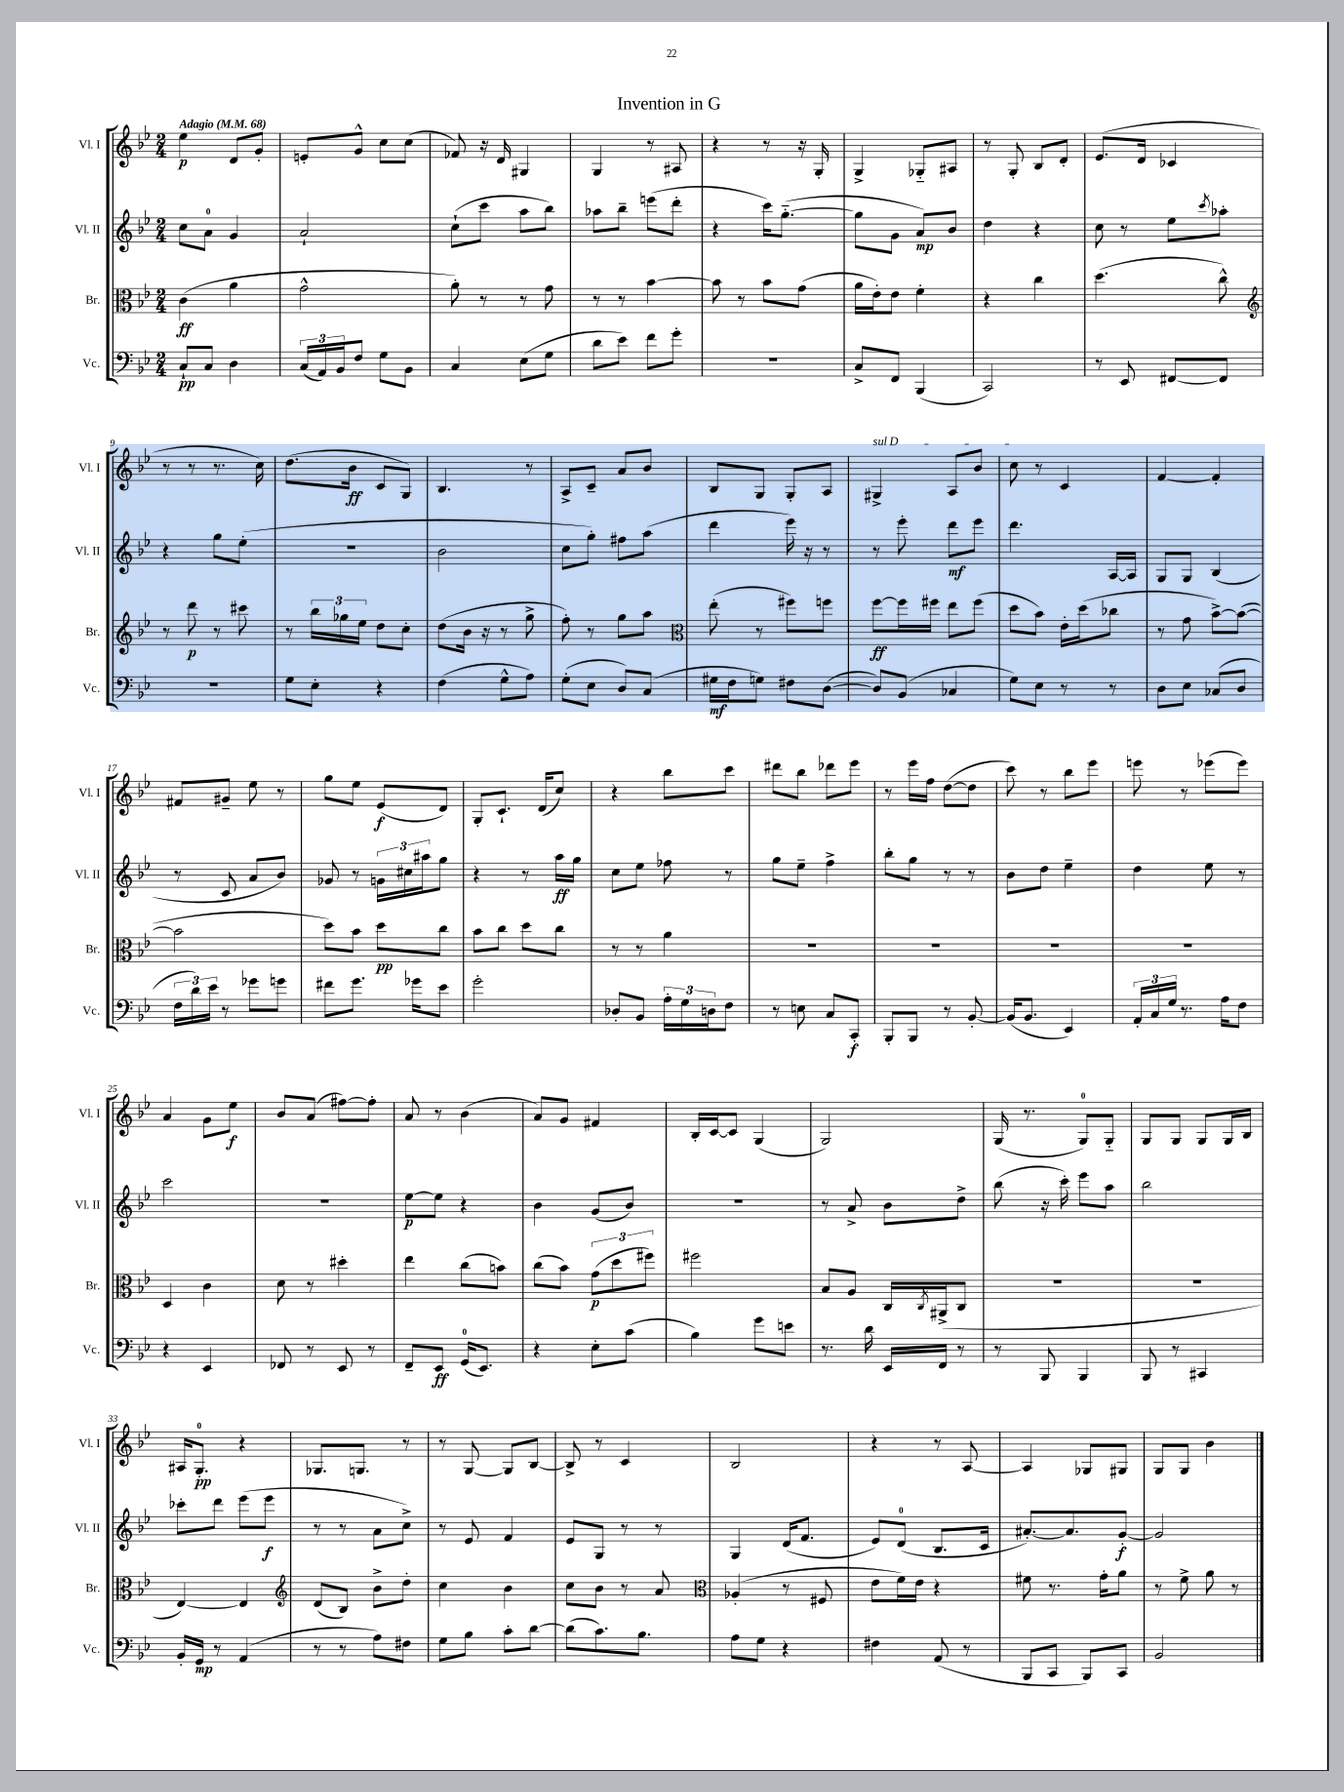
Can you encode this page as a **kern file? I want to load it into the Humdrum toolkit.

**kern	**dynam	**kern	**dynam	**kern	**dynam	**kern	**dynam
*part4	*part4	*part3	*part3	*part2	*part2	*part1	*part1
*staff4	*staff4	*staff3	*staff3	*staff2	*staff2	*staff1	*staff1
*I"Vc.	*	*I"Br.	*	*I"Vl. II	*	*I"Vl. I	*
*I'Vc.	*	*I'Br.	*	*I'Vl. II	*	*I'Vl. I	*
*clefF4	*	*clefC3	*	*clefG2	*	*clefG2	*
*k[b-e-]	*	*k[b-e-]	*	*k[b-e-]	*	*k[b-e-]	*
*M2/4	*	*M2/4	*	*M2/4	*	*M2/4	*
*MM68	*	*MM68	*	*MM68	*	*MM68	*
=1	=1	=1	=1	=1	=1	=1	=1
!	!	!	!	!	!	!LO:TX:a:B:t=Adagio	!
8C`/L	pp	(4c\	ff	8cc\L	.	4ee-\	p
8C/J	.	.	.	8a\J	.	.	.
4D\	.	4a\	.	4g/	.	8d/L	.
.	.	.	.	.	.	8g'/J	.
=2	=2	=2	=2	=2	=2	=2	=2
(24C/LL	.	2g^^\	.	2a`/	.	8en'/L	.
24AA/)	.	.	.	.	.	.	.
24BB-/J	.	.	.	.	.	.	.
8F/J	.	.	.	.	.	8g^^/J	.
8G\L	.	.	.	.	.	8cc\L	.
8BB-\J	.	.	.	.	.	(8cc\J	.
=3	=3	=3	=3	=3	=3	=3	=3
4C/	.	8a'\)	.	(8cc`\L	.	8f-X/)	.
.	.	8r	.	8ccc\J	.	16r	.
.	.	.	.	.	.	16d/	.
(8E-\L	.	8r	.	8aa\L	.	4G#X/	.
8G\J	.	8g\	.	8bb-\J)	.	.	.
=4	=4	=4	=4	=4	=4	=4	=4
8d\L	.	8r	.	8aa-X\L	.	4G/	.
8e-\J)	.	8r	.	8bb-~\J	.	.	.
8f\L	.	[4b-\	.	(8eeen\L	.	8r	.
8g'\J	.	.	.	8ddd'\J	.	8A#X/	.
=5	=5	=5	=5	=5	=5	=5	=5
2r	.	8b-\]	.	4r	.	4r	.
.	.	8r	.	.	.	.	.
.	.	8b-\L	.	16ccc\KL)	.	8r	.
.	.	.	.	([8.gg\J	.	.	.
.	.	(8g\J	.	.	.	16r	.
.	.	.	.	.	.	16G'/	.
=6	=6	=6	=6	=6	=6	=6	=6
8C^/L	.	16a\LL	.	8gg\L]	.	4G^/	.
.	.	16e-'\J)	.	.	.	.	.
8FF/J	.	8e-\J	.	8g\J	.	.	.
(4BBB-/	.	4f'\	.	8a/L)	mp	8G-X/L	.
.	.	.	.	8b-/J	.	8A#X/J	.
=7	=7	=7	=7	=7	=7	=7	=7
2CC/)	.	4r	.	4dd\	.	8r	.
.	.	.	.	.	.	8G'/	.
.	.	4cc\	.	4r	.	8B-/L	.
.	.	.	.	.	.	8d'/J	.
=8	=8	=8	=8	=8	=8	=8	=8
8r	.	(4.dd\	.	8cc\	.	(8.e-/L	.
8EE-/	.	.	.	8r	.	.	.
.	.	.	.	.	.	16d/Jk	.
[8FF#X/L	.	.	.	8ee-\L	.	4c-X/	.
.	.	.	.	8qccc/	.	.	.
8FF#/J]	.	8cc^^\)	.	8aa-X'\J	.	.	.
!!LO:LB:g=z
=9	=9	=9	=9	=9	=9	=9	=9
*	*	*clefG2	*	*	*	*	*
2r	.	8r	.	4r	.	8r	.
.	.	8ddd\	p	.	.	8r	.
.	.	8r	.	8gg\L	.	8.r	.
.	.	8ccc#X\	.	(8ee-'\J	.	.	.
.	.	.	.	.	.	16cc\)	.
=10	=10	=10	=10	=10	=10	=10	=10
8G\L	.	8r	.	2r	.	(8.dd\L	.
8E-'\J	.	24bb-\LL	.	.	.	.	.
.	.	24gg-X\	.	.	.	.	.
.	.	.	.	.	.	16b-\Jk	ff
.	.	24ee-\JJ	.	.	.	.	.
4r	.	8dd\L	.	.	.	8c/L	.
.	.	8cc'\J	.	.	.	8G/J)	.
=11	=11	=11	=11	=11	=11	=11	=11
(4F\	.	(8dd\L	.	2b-\	.	4.B-/	.
.	.	16b-\Jk	.	.	.	.	.
.	.	16r	.	.	.	.	.
8G^^\L	.	8r	.	.	.	.	.
8A\J)	.	8gg^\	.	.	.	8r	.
=12	=12	=12	=12	=12	=12	=12	=12
(8G'\L	.	8ff'\)	.	8cc\L	.	8A^/L	.
8E-\J	.	8r	.	8gg'\J)	.	8c~/J	.
8D/L)	.	8gg\L	.	8ff#X\L	.	8a/L	.
(8C/J	.	8aa\J	.	(8aa\J	.	8b-/J	.
=13	=13	=13	=13	=13	=13	=13	=13
*	*	*clefC3	*	*	*	*	*
16G#X\LL	mf	(8ee-'\	.	4ddd\	.	8B-/L	.
16F\J	.	.	.	.	.	.	.
8Gn\J)	.	8r	.	.	.	8G/J	.
8F#X\L	.	8ff#X\L)	.	16eee-\)	.	8G'/L	.
.	.	.	.	16r	.	.	.
([8D\J	.	8ffn\J	.	8r	.	8A/J	.
=14	=14	=14	=14	=14	=14	=14	=14
!	!	!	!	!	!	!LO:TX:a:i:t=sul D	!
8D/L])	.	[8ff\L	ff	8r	.	4G#X^/	.
(8BB-/J	.	16ff\L]	.	8eee-'\	.	.	.
.	.	16ff#X\JJ	.	.	.	.	.
4C-X/	.	8ee-\L	.	8ddd\L	mf	8A/L	.
.	.	(8ff#\J	.	8eee-\J	.	8b-/J	.
=15	=15	=15	=15	=15	=15	=15	=15
8G\L)	.	8dd\L	.	4.ddd\	.	8cc\	.
8E-\J	.	8b-\J)	.	.	.	8r	.
8r	.	16e-'\LL	.	.	.	4c/	.
.	.	(16dd\J	.	.	.	.	.
8r	.	8cc-X\J	.	[16A/LL	.	.	.
.	.	.	.	16A/JJ]	.	.	.
=16	=16	=16	=16	=16	=16	=16	=16
8D\L	.	8r	.	8G/L	.	[4f/	.
8E-\J	.	8g\	.	8G/J	.	.	.
(8C-X/L	.	[8b-^\L)	.	(4B-/	.	4f'/]	.
8D/J	.	(8b-\J_	.	.	.	.	.
!!LO:LB:g=z
=17	=17	=17	=17	=17	=17	=17	=17
24F\LL	.	2b-\]	.	8r	.	8f#X/L	.
24d\)	.	.	.	.	.	.	.
24e-\JJ	.	.	.	.	.	.	.
8r	.	.	.	8c/	.	8g#X~/J	.
8g-X\L	.	.	.	8a/L	.	8ee-\	.
8gn\J	.	.	.	8b-/J)	.	8r	.
=18	=18	=18	=18	=18	=18	=18	=18
8f#X\L	.	8dd\L)	.	8g-X/	.	8gg\L	.
8.g\J	.	8b-\J	.	8r	.	8ee-\J	.
.	.	8dd\L	pp	24gn\LL	.	(8e-/L	f
.	.	.	.	24cc#X\	.	.	.
16g-X\KL	.	.	.	.	.	.	.
.	.	.	.	24aa#X\J	.	.	.
8e-\J	.	8cc\J	.	8gg\J	.	8d/J)	.
=19	=19	=19	=19	=19	=19	=19	=19
2g'\	.	8b-\L	.	4r	.	8G'/L	.
.	.	8cc\J	.	.	.	8.c`/J	.
.	.	8dd\L	.	8r	.	.	.
.	.	.	.	.	.	(16d/KL	.
.	.	8cc\J	.	16aa\LL	ff	8cc/J)	.
.	.	.	.	16gg\JJ	.	.	.
=20	=20	=20	=20	=20	=20	=20	=20
8D-X'/L	.	8r	.	8cc\L	.	4r	.
8BB-/J	.	8r	.	8ee-\J	.	.	.
24A'\LL	.	4a\	.	8ff-X\	.	8bb-\L	.
24G\	.	.	.	.	.	.	.
24Dn\J	.	.	.	.	.	.	.
8F\J	.	.	.	8r	.	8ccc\J	.
=21	=21	=21	=21	=21	=21	=21	=21
8r	.	2r	.	8gg\L	.	8ddd#X\L	.
8En\	.	.	.	8ee-~\J	.	8bb-\J	.
8C/L	.	.	.	4ff^\	.	8ddd-X\L	.
8CC'/J	f	.	.	.	.	8eee-\J	.
=22	=22	=22	=22	=22	=22	=22	=22
8BBB-'/L	.	2r	.	8bb-'\L	.	8r	.
8BBB-/J	.	.	.	8gg\J	.	16eee-\LL	.
.	.	.	.	.	.	16ff\JJ	.
8r	.	.	.	8r	.	([8dd\L	.
[8BB-'/	.	.	.	8r	.	8dd\J]	.
=23	=23	=23	=23	=23	=23	=23	=23
(16BB-/KL]	.	2r	.	8b-\L	.	8ccc\)	.
8.BB-/J	.	.	.	.	.	.	.
.	.	.	.	8dd\J	.	8r	.
4EE-/)	.	.	.	4ee-~\	.	8bb-\L	.
.	.	.	.	.	.	8eee-\J	.
=24	=24	=24	=24	=24	=24	=24	=24
24AA'/LL	.	2r	.	4dd\	.	8eeen\	.
24C/	.	.	.	.	.	.	.
24G/JJ	.	.	.	.	.	.	.
8.r	.	.	.	.	.	8r	.
.	.	.	.	8ee-\	.	(8eee-X\L	.
16A\KL	.	.	.	.	.	.	.
8F\J	.	.	.	8r	.	8eee-\J)	.
!!LO:LB:g=z
=25	=25	=25	=25	=25	=25	=25	=25
4r	.	4D/	.	2ccc\	.	4a/	.
4EE-/	.	4c\	.	.	.	8g\L	.
.	.	.	.	.	.	8ee-\J	f
=26	=26	=26	=26	=26	=26	=26	=26
8FF-X/	.	8d\	.	2r	.	8b-/L	.
8r	.	8r	.	.	.	(8a/J	.
8EE-/	.	4dd#X'\	.	.	.	[8ff#X\L)	.
8r	.	.	.	.	.	8ff#'\J]	.
=27	=27	=27	=27	=27	=27	=27	=27
8FF~/L	.	4ee-\	.	[8ee-\L	p	8a/	.
8EE-/J	ff	.	.	8ee-\J]	.	8r	.
(16GG/KL	.	(8cc\L	.	4r	.	(4b-\	.
8.EE-/J)	.	.	.	.	.	.	.
.	.	8bn\J)	.	.	.	.	.
=28	=28	=28	=28	=28	=28	=28	=28
4r	.	(8cc\L	.	4b-\	.	8a/L)	.
.	.	8b-\J)	.	.	.	8g/J	.
8E-'\L	.	(12g\L	p	(8g/L	.	4f#X/	.
.	.	12dd\	.	.	.	.	.
(8c\J	.	.	.	8b-/J)	.	.	.
.	.	12ff#X\J)	.	.	.	.	.
=29	=29	=29	=29	=29	=29	=29	=29
4B-\)	.	2ff#X\	.	2r	.	16B-'/LL	.
.	.	.	.	.	.	[16c/J	.
.	.	.	.	.	.	8c/J]	.
8g\L	.	.	.	.	.	(4G/	.
8en\J	.	.	.	.	.	.	.
=30	=30	=30	=30	=30	=30	=30	=30
8.r	.	8B-/L	.	8r	.	2G/)	.
.	.	8A/J	.	8a^/	.	.	.
16d\	.	.	.	.	.	.	.
16EE-/LL	.	16C/LL	.	8b-\L	.	.	.
.	.	8qC/	.	.	.	.	.
16FF/JJ	.	(16AA#X^/J	.	.	.	.	.
8r	.	8C/J	.	8dd^\J	.	.	.
=31	=31	=31	=31	=31	=31	=31	=31
8r	.	2r	.	(8bb-\	.	(16G/	.
.	.	.	.	.	.	8.r	.
8BBB-/	.	.	.	16r	.	.	.
.	.	.	.	16ccc'\)	.	.	.
4BBB-/	.	.	.	8eee-\L	.	8G/L)	.
.	.	.	.	8aa\J	.	8G/J	.
=32	=32	=32	=32	=32	=32	=32	=32
8BBB-/	.	2r	.	2bb-\	.	8G/L	.
8r	.	.	.	.	.	8G/J	.
4CC#X/	.	.	.	.	.	8G/L	.
.	.	.	.	.	.	16G/L	.
.	.	.	.	.	.	16B-/JJ	.
!!LO:LB:g=z
=33	=33	=33	=33	=33	=33	=33	=33
16BB-'/LL	.	[4E-/)	.	8ccc-X'\L	.	16A#X/KL	.
16GG/JJ	mp	.	.	.	.	8.G'/J	pp
8r	.	.	.	8ddd\J	.	.	.
(4AA/	.	4E-/]	.	(8eee-\L	.	4r	.
.	.	.	.	8eee-\J	f	.	.
=34	=34	=34	=34	=34	=34	=34	=34
*	*	*clefG2	*	*	*	*	*
8r	.	(8d/L	.	8r	.	8.G-X/L	.
8r	.	8B-/J)	.	8r	.	.	.
.	.	.	.	.	.	8.Gn/J	.
8A\L)	.	8b-^\L	.	8a\L	.	.	.
8F#X\J	.	8dd'\J	.	8cc^\J)	.	8r	.
=35	=35	=35	=35	=35	=35	=35	=35
8G\L	.	4cc\	.	8r	.	8r	.
8B-\J	.	.	.	8e-/	.	[8G/	.
8c'\L	.	4b-\	.	4f/	.	8G/L]	.
[8d\J	.	.	.	.	.	[8B-/J	.
=36	=36	=36	=36	=36	=36	=36	=36
(8d\L]	.	8cc\L	.	8e-/L	.	8B-^/]	.
8.c\)	.	8b-\J	.	8G/J	.	8r	.
.	.	8r	.	8r	.	4c/	.
8.B-\J	.	.	.	.	.	.	.
.	.	8a/	.	8r	.	.	.
=37	=37	=37	=37	=37	=37	=37	=37
*	*	*clefC3	*	*	*	*	*
8A\L	.	(4A-X'/	.	4G/	.	2B-/	.
8G\J	.	.	.	.	.	.	.
4r	.	8r	.	(16d/KL	.	.	.
.	.	.	.	8.f/J	.	.	.
.	.	8F#X/	.	.	.	.	.
=38	=38	=38	=38	=38	=38	=38	=38
4F#X\	.	8e-\L	.	8e-/L)	.	4r	.
.	.	16f\L)	.	(8d/J	.	.	.
.	.	16e-\JJ	.	.	.	.	.
(8AA/	.	4r	.	8.B-/L	.	8r	.
8r	.	.	.	.	.	[8A/	.
.	.	.	.	16c/Jk	.	.	.
=39	=39	=39	=39	=39	=39	=39	=39
8BBB-/L	.	8f#X\	.	[8.a#X'/L)	.	4A/]	.
8CC/J	.	8.r	.	.	.	.	.
.	.	.	.	8.a#/]	.	.	.
8BBB-/L)	.	.	.	.	.	8G-X/L	.
.	.	16g'\KL	.	.	.	.	.
8CC/J	.	8a\J	.	[8g'/J	f	8G#X/J	.
=40	=40	=40	=40	=40	=40	=40	=40
2BB-/	.	8r	.	2g/]	.	8G/L	.
.	.	8f^\	.	.	.	8G/J	.
.	.	8a\	.	.	.	4b-\	.
.	.	8r	.	.	.	.	.
==	==	==	==	==	==	==	==
*-	*-	*-	*-	*-	*-	*-	*-
